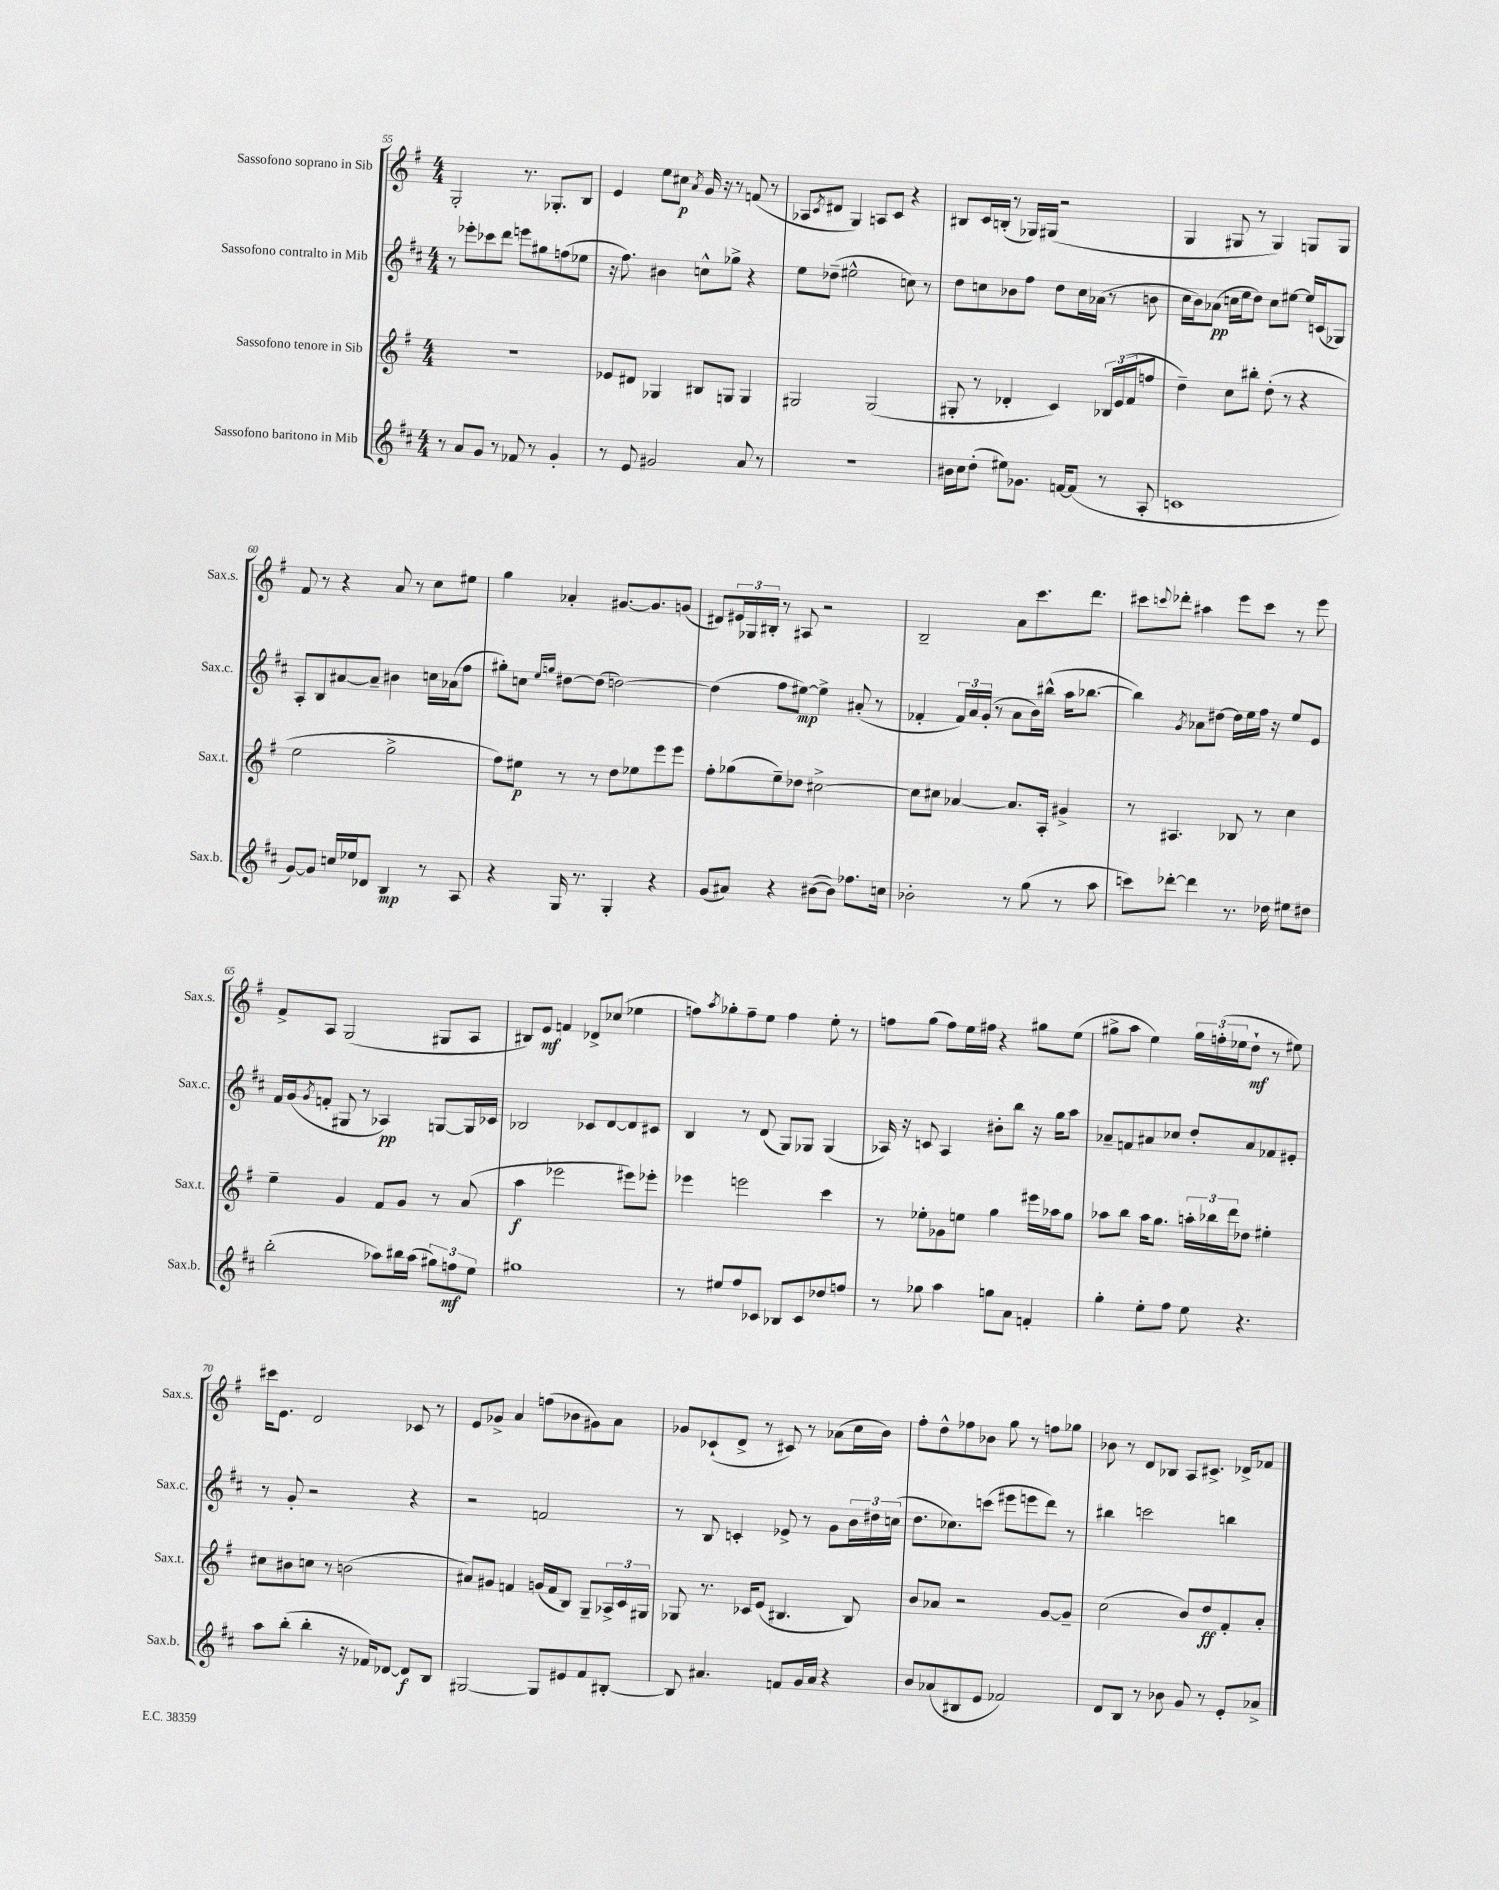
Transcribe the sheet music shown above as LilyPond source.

<<
\new StaffGroup <<
\new Staff = "s0" \with { instrumentName = "Sassofono soprano in Sib" shortInstrumentName = "Sax.s." } {
    \clef treble \key g \major \numericTimeSignature \time 4/4
    g2-. r8. ges8.-. b8 |
    e'4 e''8 cis''8\p \acciaccatura { a'8 } g'16 r16 r8 f'8( r8 |
    aes8 \acciaccatura { c'8 } dis'8 g4) a8 c'8 r4 |
    bis8 c'16 b16-.( r8 ges16) gis16( r2 |
    g4 gis8 r8 gis4) g8 g8 |
    fis'8 r8 r4 a'8 r8 c''8 eis''8 |
    g''4 aes'4-. gis'8.~ gis'8. g'8( |
    dis'8) \tuplet 3/2 { eis'16 ges16 bis16-. } r8 ais8 r2 |
    b2-- a'8 c'''8. d'''8. |
    cis'''8 \appoggiatura { c'''8 } des'''8-. ais''4 e'''8 c'''8 r8 e'''8 |
    fis'8-> a8 g2( gis8 a8 |
    bis8) e'8\mf f'4 des'8-> ces''8( ees''4 |
    f''8) \acciaccatura { a''8 } ges''8-. f''8-- e''8 f''4 e''8-. r8 |
    f''8 g''8( f''8) e''16 fis''16 r4 gis''8 e''8( |
    gis''8-> a''8 e''4) \tuplet 3/2 { gis''16 f''16-.( ees''16 } d''8-!\mf r8 eis''8) |
    cis'''16 e'8. d'2 ces'8 r8 |
    e'8 ges'8-> a'4 f''8( bes'8 gis'8) a'8 |
    ges'8 ces'8-!( d'8-> r8 cis'8) r8 aes'8( c''16 b'16) |
    fis''8-. d''8-^ fes''8 bes'8 g''8 r8 f''8 ges''8 |
    bes'8 r8 d'8 bes8 a8 cis'8.-> des'16-> fes'8 \bar "|." |
}
\new Staff = "s1" \with { instrumentName = "Sassofono contralto in Mib" shortInstrumentName = "Sax.c." } {
    \clef treble \key d \major \numericTimeSignature \time 4/4
    r8 ees'''8-. ces'''8 d'''8 e'''8 gis''8 f''8( ees''8 |
    r16 fis''8.) bis'4 c''8-^ ges''8-> r4 |
    e''8 des''8--( eis''2-^ c''8) r8 |
    d''8 c''8 bes'8 fis''8 d''8 c''16 aes'16( r8 b'8 |
    cis''16 b'16) aes'8\pp( c''16 e''16 d''8) c''8 eis''8~ eis''16 c'16( ges8) |
    a8-. b8 ais'8~ ais'8-- bis'4 c''16 aes'16( fis''8 |
    gis''8-.) c''8 \grace { e''16 g''16 } dis''8~ dis''8( d''2~) |
    d''4( fis''8 eis''8~\mp) eis''4-> ais'8-.( r8 |
    fes'4-. \tuplet 3/2 { fes'16) a'16 g'16-.( } r8 a'8 b'16) bis''16-^( a''16 bes''8.~ |
    bes''4) \acciaccatura { g'8 } aes'8 dis''8~ dis''16 e''16 fis''16 r16 e''8 e'8 |
    fis'16 g'16( \acciaccatura { g'8 } f'8-. gis8 r8 aes4\pp) g8~ g16 ces'16 |
    bes2 ces'8 d'8~ d'8 cis'8 |
    b4 r8 d'8( g8) ges8 ges4( |
    aes16) r16 c'8 aes4 bis'8-. b''8 r16 g''16 a''8 |
    aes'8-- f'8 ais'8 ces''8 d''8-. ais'8 fes'8 eis'8-. |
    r8 g'8-. r2 r4 |
    r2 f'2 |
    r8 b8 c'4-. ees'8-> r8 g'8 \tuplet 3/2 { b'16 dis''16 c''16( } |
    d''8. ces''8.) c'''8( eis'''8 e'''8 d'''8) r8 |
    bis''4 c'''2 b''4 \bar "|." |
}
\new Staff = "s2" \with { instrumentName = "Sassofono tenore in Sib" shortInstrumentName = "Sax.t." } {
    \clef treble \key g \major \numericTimeSignature \time 4/4
    R1 |
    ees'8 dis'8 ges4 bis8 g8 g4 |
    gis2 gis2( |
    gis8-. r8 des'4-. c'4) \tuplet 3/2 { bes16 e'16( fis'16 } f''8 |
    d''4--) c''8 bis''8-. d''8-.( r8 r4 |
    e''2 g''2-> |
    fis''8) eis''8\p r8 r8 d''8 ees''8 e'''8 e'''8 |
    fis''8-. ges''8( e''8--) des''8 cis''2~-> |
    cis''8 cis''8 aes'4~ aes'8. a16-. gis'4-> |
    r8 ais4. bes8 r8 c''4 |
    e''4-- g'4 fis'8 g'8 r8 a'8( |
    a''4\f ees'''2 eis'''8) ees'''8-. |
    ees'''4 e'''2 c'''4 |
    r8 ees''8-. ges'8 e''8 g''4 eis'''16 aes''16 g''8 |
    aes''8 b''8 aes''16 g''8. \tuplet 3/2 { a''16-. bes''16 d'''16 } des''8 eis''4-. |
    cis''8 bis'8 c''8 r8 b'2( |
    ais'8) gis'8 f'4 g'16( f'16 b8) g8-- \tuplet 3/2 { aes16-> c'16 gis16 } |
    ges8 r8. ces'16 e'8( bis4. bis8) |
    b'8 aes'8 r2 g'8~ g'8-- |
    c''2( b'8) d''8\ff fis'8-. a'8-. \bar "|." |
}
\new Staff = "s3" \with { instrumentName = "Sassofono baritono in Mib" shortInstrumentName = "Sax.b." } {
    \clef treble \key d \major \numericTimeSignature \time 4/4
    r8 a'8 g'8 r8 fes'8 r8 g'4-. |
    r8 e'8 gis'2 a'8 r8 |
    R1 |
    bis'16 cis''16 d''8-.( eis''8) ges'8. f'16~ f'8( r8 a8-. |
    c'1 |
    g'8~) g'8 c''16 ees''16 des'8 b4\mp r8 a8 |
    r4 g16 r8. g4-. r4 |
    g'8( ais'8) r4 bis'8~( bis'8) fes''8. c''16 |
    bes'2-. r8 g''8( r8 a''8 |
    c'''8) des'''8~-. des'''4 r8. des''16 eis''8 dis''8 |
    b''2-.( aes''8) bis''16 aes''16( \tuplet 3/2 { gis''8) f''8\mf e''8 } |
    gis''1 |
    r8 eis''8 fis''8 ces'8 bes8 ces'8 des''8 f''8 |
    r8 ges''8 a''4 g''8 a'8 f'4-. |
    g''4-. e''8-. fis''8 e''8 r4. |
    a''8 b''8-.( b''4-. r16 fes'16) des'8~ des'8\f b8 |
    gis2~ gis8 eis'8 fis'8 bis8~-. |
    bis8 ais'4. f'8 g'16 ais'16 r4 |
    b'8 aes'8( bis8 e'8 fes'2) |
    d'8 b8 r8 bes'8 g'8 r8 e'8-. aes'8-> \bar "|." |
}
>>
>>
\layout { \context { \Score currentBarNumber = #55 } }
